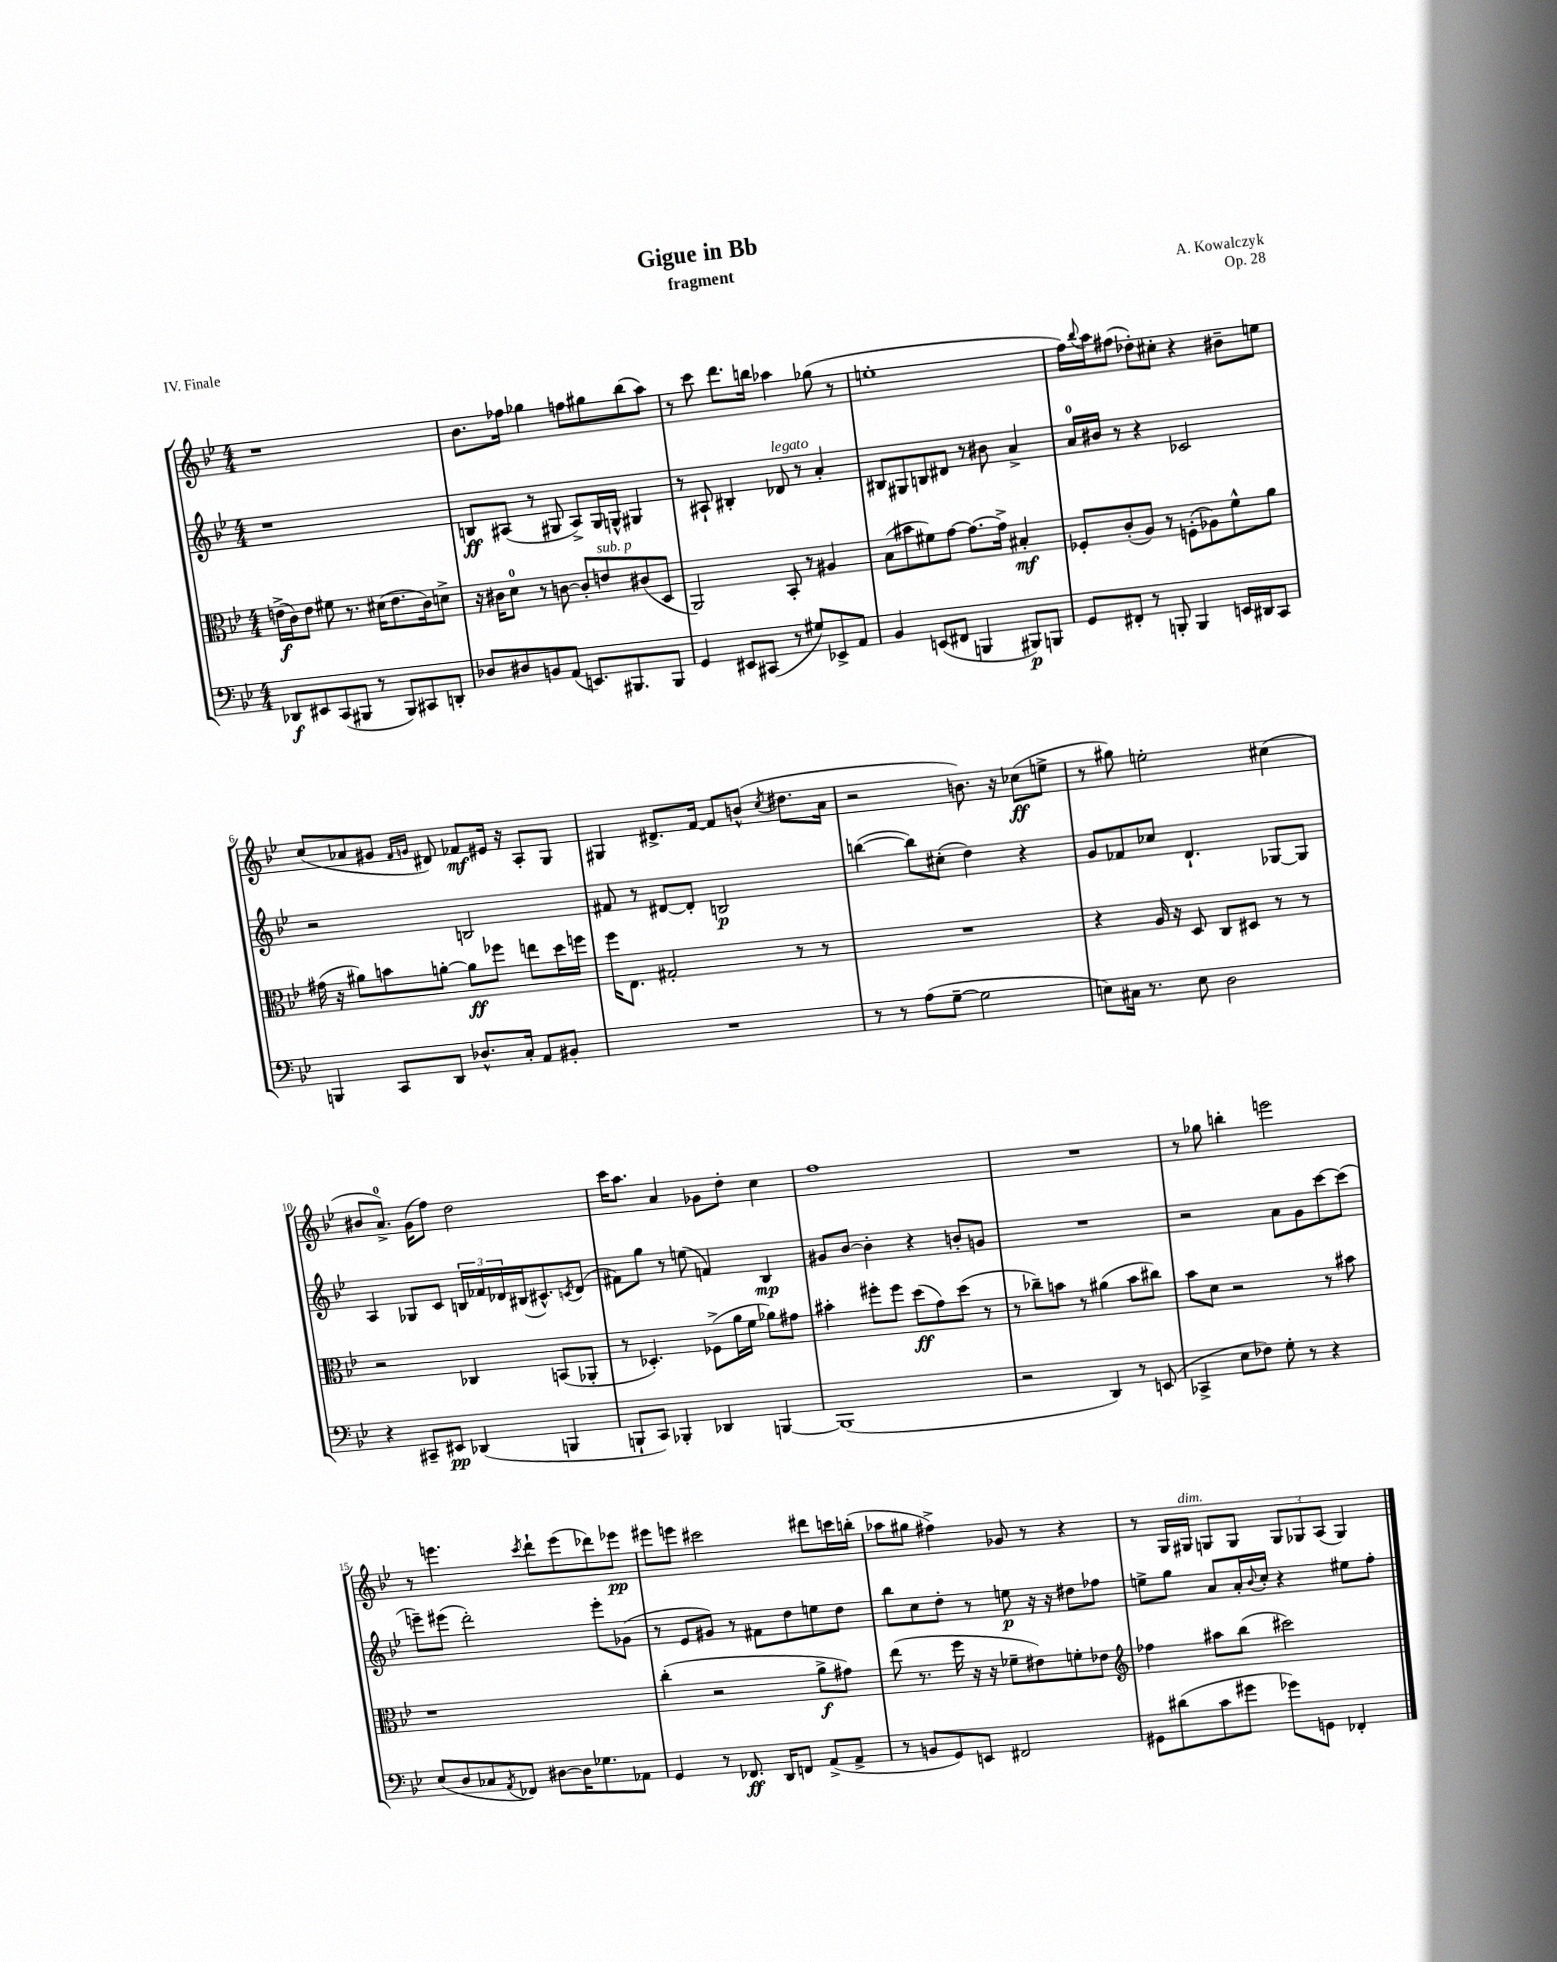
\header { title = "Gigue in Bb" composer = "A. Kowalczyk" subtitle = "fragment" opus = "Op. 28" piece = "IV. Finale" }
<<
\new StaffGroup <<
\new Staff = "s0" {
    \clef treble \key bes \major \numericTimeSignature \time 4/4
    r1 |
    bes'8. fes''16 ges''4 f''8 gis''8 bes''8( a''8) |
    r8 c'''8 d'''8. b''16 aes''4 ges''8( r8 |
    e''1-. |
    f''16) \appoggiatura { bes''8 } a''16 fis''8( des''8-.) cis''8-. r4 bis'8-- e''8 |
    c''8( aes'8 gis'8 \grace { f'16 g'16 } dis'8) fes'8\mf eis'16 r16 a8-. g8 |
    gis4 dis'8.-> f'16~ f'8 b'8-^( \acciaccatura { c''8 } dis''8. a'16 |
    r2 b'8.) r16 ces''8\ff( e''8-> |
    r8 gis''8) e''2-. cis''4( |
    bis'8 a'8.-0->) g'16( f''8) d''2 |
    c'''16 a''8. a'4 ges'8 d''8-. c''4 |
    f''1 |
    R1 |
    r8 ges''8 b''4-. e'''2 |
    r8 e'''4. \acciaccatura { c'''8 } d'''8-! e'''8( des'''8) ees'''8\pp |
    eis'''8 e'''8 cis'''2 dis'''8 c'''16 b''16-.( |
    aes''8 gis''8 fis''4->) ges'8 r8 r4 |
    r8 g16 gis16^\markup { \italic "dim." } g8 g8 \tuplet 3/2 { g8 ges8 a8( } ges4) \bar "|." |
}
\new Staff = "s1" {
    \clef treble \key bes \major \numericTimeSignature \time 4/4
    r1 |
    b8\ff ais8( r8 gis8 ais8->) gis16 g16-^ gis4 |
    r8 ais8-! bis4-. des'8^\markup { \italic "legato" } r8 a'4-. |
    bis8 gis8 b8 dis'8 r8 bis'8 a'4-> |
    a'16-0 bis'16 r8 r4 ces'2 |
    r2 b2 |
    fis'8 r8 dis'8~ dis'8-. b2\p |
    b''4~( b''8) cis''8-.( d''4) r4 |
    g'8 fes'8 ces''8 d'4.-! ges8~ ges8 |
    a4 ges8 c'8 \tuplet 3/2 { b16 fes'16 des'16 } bis16( cis'8.-^) \acciaccatura { c'8 } des'8( |
    fis'8) g''8 r8 e''8( f'4) bes4\mp |
    gis'8 bes'8~ bes'4-. r4 b'8-. g'8 |
    R1 |
    r2 a'8 g'8 c'''8~ c'''8( |
    e'''8--) eis'''8( d'''2-.) eis'''8-. ges'8( |
    r8 ees'8 gis'8) r8 fis'8 d''8 e''8 d''8 |
    bes''8 c''8 d''8-. r8 e''8\p r16 r16 dis''8 fes''8 |
    e''8-> g''8 a'8 a'16-. \appoggiatura { bes'8 } c''16-. r4 eis''8 f''8-. \bar "|." |
}
\new Staff = "s2" {
    \clef alto \key bes \major \numericTimeSignature \time 4/4
    e'16->\f( c'16) e'8 fis'8 r8. dis'16( e'8. c'16) d'8-> |
    r16 cis'16 d'8-0 r8 c'8~ c'8-. e'8^\markup { \italic "sub. p" } cis'8( d8 |
    a,2) bes,8-. r8 ais4 |
    bes8( bis'8 fis'8) g'8~ g'8.~ g'16-> bis4-.\mf |
    fes8-. c'8-.( a8) r8 f8-.( aes8) f'8-^ a'8 |
    gis'16( r16 ais'8) b'8 a'8~-. a'8\ff fes''8 e''8 d''16 f''16 |
    f''16 ees8. gis2-. r8 r8 |
    R1 |
    r4 a16 r16 d8 c8 dis8 r8 r8 |
    r2 ces4 b,8( aes,8-. |
    r8 des4.-.) fes8->( a'16 f'16 aes'8) gis'8 |
    bis'4-. fis''8-. fis''8 d''8\ff( g'8) d''8( r8 |
    r8 ces''8--) b'8 r8 ais'4( b'8 cis''8) |
    bes'8 d'8 r2 r8 bis'8 |
    r1 |
    c''4-.( r2 a'8->\f gis'8) |
    ees''8( r8. f''16 r16 r16 fes'8-- eis'8) f'8-. ees'8 |
    \clef treble fes''4 ais''8 bes''8( cis'''2) \bar "|." |
}
\new Staff = "s3" {
    \clef bass \key bes \major \numericTimeSignature \time 4/4
    des,8\f eis,8 c,8( bis,,8 r8 bis,,8) cis,8 d,8-. |
    des8 dis8 b,8 a,8( e,8.) bis,,8. bis,,8 |
    g,4 eis,8 cis,8( r8 gis8) ees,8-> a,8 |
    bes,4 e,8( fis,8 b,,4 bis,,8\p) b,,8 |
    g,8 fis,8-. r8 b,,8-. b,,4 e,16 dis,16 c,8 |
    b,,4 c,8 d,8 des8.-^ c16-. a,8 bis,8-. |
    R1 |
    r8 r8 a8( g8~-- g2 |
    e8) cis16 r8. e8 d2 |
    r4 cis,8-- eis,8\pp des,4( b,,4 |
    b,,8-! c,8) bes,,4-. des,4 b,,4~ |
    b,,1( |
    r2 d,4) r8 e,8( |
    ces,4-> ees8 fes8) g8-. r8 r4 |
    ees8( d8 ces8 \acciaccatura { a,8 } fes,8) dis8~ dis16 ges8. aes,8 |
    g,4 r8 fes,8.\ff d,16 f,8 a,8->( a,8-> |
    r8 b,8 g,8) e,8 fis,2 |
    gis,8 dis'8( c'8 gis'8 ges'8) g,8 fes,4-. \bar "|." |
}
>>
>>
